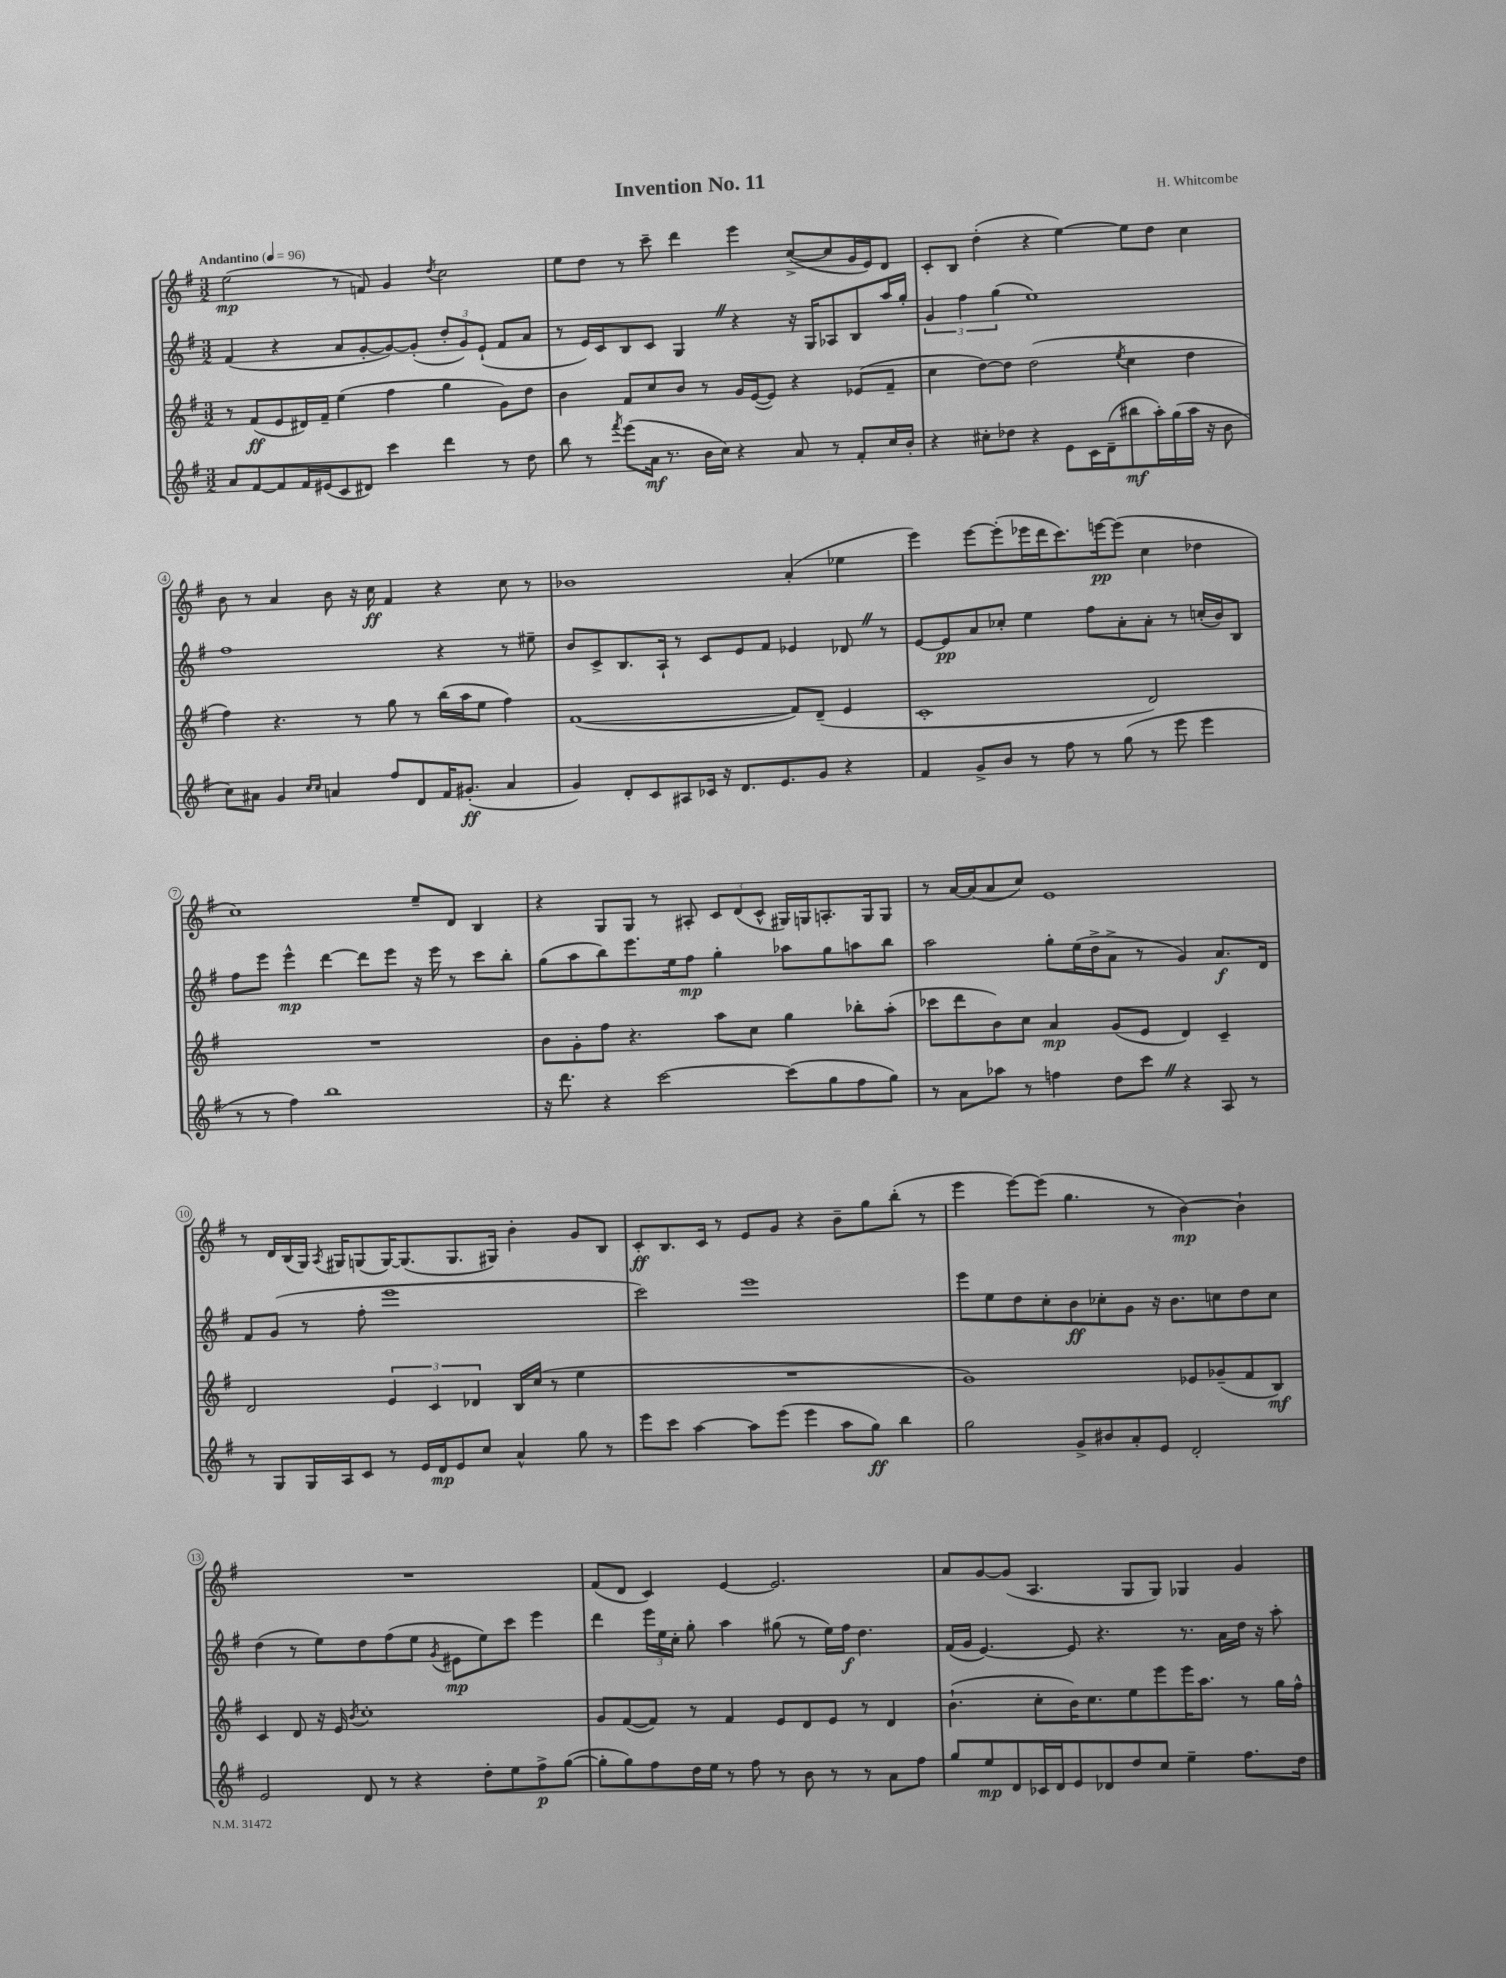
\header { title = "Invention No. 11" composer = "H. Whitcombe" }
<<
\new StaffGroup <<
\new Staff = "s0" {
    \clef treble \key g \major \numericTimeSignature \time 3/2 \tempo "Andantino" 4 = 96
    \autoBeamOff e''2\mp( r8 f'8) g'4 \acciaccatura { d''8 } c''2 |
    e''8[ d''8] r8 c'''8-- d'''4 e'''4 c''8[~->( c''8 g'16 e'16) d'8] |
    c'8[-. b8] d''4-.( r4 e''4~) e''8[ d''8] c''4 |
    b'8 r8 a'4 b'8 r16 c''16\ff fis'4 r4 c''8 r8 |
    bes'1 a'4-.( ees''4 |
    e'''4) e'''8[~ e'''8-.( ees'''16 d'''16 c'''8.) e'''16~\pp e'''8]( c''4 des''4 |
    c''1) e''8[-- d'8] b4 |
    r4 g8[ g8] r8 ais8-. \tuplet 3/2 { c'8[ d'8( c'8]-^ } gis16[) g16 a8.-. g16 g8] |
    r8 a'16[~ a'16( a'8 c''8]) e'1 |
    r8 d'16[ b16( g16]) \acciaccatura { a8 } gis16[ g8( g16~) g8.( g8. gis16]) b'4-. g'8[ b8] |
    c'8[-.\ff b8. c'16] r8 e'8[ g'8] r4 b'8[-- g''8 b''8]-.( r8 |
    e'''4 e'''8[~) e'''8]( g''4. r8 b'4~\mp) b'4-! |
    R1. |
    fis'8[( d'8] c'4) e'4~ e'2. |
    a'8[ g'8~ g'8]( a4. g8[ g8]) ges4 g'4 \bar "|." |
}
\new Staff = "s1" {
    \clef treble \key g \major \numericTimeSignature \time 3/2
    \autoBeamOff fis'4( r4 a'8[ g'8~-. g'8~) g'8]-.( \tuplet 3/2 { d''8[-. g'8) e'8]-!( } fis'8[ a'8] |
    r8 e'16[) c'16 b8 c'8] g4 \once \override BreathingSign.text = \markup { \musicglyph "scripts.caesura.straight" } \breathe r4 r16 g16[ aes8 b8 a''16 g''16]-. |
    \tuplet 3/2 { g'4 fis''4 g''4( } e''1) |
    fis''1 r4 r8 eis''8-- |
    b'8[ c'8-> b8. a16]-! r8 c'8[ e'8 fis'8] ees'4 des'8 \once \override BreathingSign.text = \markup { \musicglyph "scripts.caesura.straight" } \breathe r8 |
    e'8[~ e'8\pp a'8 ces''8]-. e''4 fis''8[ a'8-. a'8]-. r8 c''16[-.( b'16) b8] |
    fis''8[ e'''8] e'''4-^\mp d'''4~ d'''8[ e'''8] r16 e'''16 r8 c'''8[ b''8]-. |
    g''8[( a''8 b''8) e'''8. e''16 fis''8]\mp g''4-. aes''8[ g''8 a''8 b''8] |
    a''2 g''8[-. e''16( d''16-> a'8]-> r8 g'4) a'8.[\f d'16] |
    fis'8[ g'8]( r8 fis''8-. e'''1 |
    c'''2) e'''1 |
    e'''8[ e''8 d''8 c''8-. b'8\ff ces''8-. g'8] r16 b'8.[ c''8 d''8 c''8] |
    d''4( r8 e''8[) d''8 fis''8( e''8] \acciaccatura { g'8 } eis'8[\mp e''8) c'''8] e'''4 |
    d'''4 \tuplet 3/2 { e'''16[ e''16 c''16]-. } g''8-. a''4 gis''8( r8 e''16[) fis''16]\f d''4. |
    fis'16[( g'16] e'4.~) e'8 r4. r8. a'16[ d''16] r16 a''8-. \bar "|." |
}
\new Staff = "s2" {
    \clef treble \key g \major \numericTimeSignature \time 3/2
    \autoBeamOff r8 fis'8[\ff( e'8 dis'16) fis'16]-- e''4( fis''4 g''4 g'8[) d''8] |
    b'4 fis'8[ c''8 b'8] r8 g'16[ e'16~( e'8]) r4 ees'8[( fis'8]-- |
    c''4 d''8[~) d''8] d''2( \acciaccatura { e''8 } c''4 d''4 |
    fis''4) r4. r8 g''8 r8 b''16[( a''16 e''8] fis''4) |
    fis'1~( fis'8[) d'8]--( e'4 |
    c'1-. d'2) |
    R1. |
    b'8[ g'8-. fis''8] r4. a''8[ c''8] g''4 bes''8[-. a''8]-.( |
    ces'''8[ d'''8 b'8) c''8] a'4\mp g'8[( e'8] d'4) c'4-- |
    d'2 \tuplet 3/2 { e'4 c'4 des'4 } b16[ c''16]( r8 e''4 |
    R1. |
    g'1) ees'8[ ges'8--( fis'8 b8]\mf) |
    c'4 d'8 r16 e'16 \acciaccatura { b'8 } c''1-. |
    g'8[ fis'8~( fis'8]) r8 fis'4 e'8[ d'8 e'8] r8 d'4 |
    b'4.-!( c''8[-. b'16) c''8. e''8 e'''8 e'''16 a''8.] r8 g''16[ fis''16]-^ \bar "|." |
}
\new Staff = "s3" {
    \clef treble \key g \major \numericTimeSignature \time 3/2
    \autoBeamOff a'8[ fis'8~ fis'8 fis'16 eis'16( c'8 dis'8]) c'''4 d'''4 r8 d''8 |
    b''8 r8 \acciaccatura { fis'''8 } e'''8[( a'16]\mf r8. b'16[ c''16]) r4 a'8 r8 fis'8[-. c''16 b'16]-. |
    r4 cis''8[-. des''8] r4 e'8[ c'16 d'16--( bis''8\mf a''16-.) g''16( a''16] r16 b'8 |
    c''8[) ais'8] g'4 \grace { c''16[ c''16] } a'4 fis''8[ d'8 fis'16 gis'8.]-.\ff( a'4 |
    g'4) d'8[-. c'8 ais8 ces'16] r16 d'8.[ e'8. g'8] r4 |
    fis'4 g'8[-> b'8] r8 fis''8 r8 g''8( r8 e'''8 e'''4 |
    r8 r8 fis''4) b''1 |
    r16 d'''8. r4 c'''2~ c'''8[( g''8 fis''8 g''8]) |
    r8 a'8[ aes''8] r8 f''4 d''8[ c'''8] \once \override BreathingSign.text = \markup { \musicglyph "scripts.caesura.straight" } \breathe r4 a8 r8 |
    r8 g8[ g16 a16 c'8] r8 e'16[ d'16\mp e'8 c''8] a'4-^ g''8 r8 |
    e'''8[ c'''8] a''4~ a''8[ e'''8]( e'''4 a''8[ g''8]\ff) b''4 |
    g''2 g'8[-> bis'8 a'8-. e'8] d'2-. |
    e'2 d'8 r8 r4 d''8[-. e''8 fis''8->\p g''8]~( |
    g''8[-. g''8) fis''8 d''16 e''16] r8 fis''8 r8 b'8 r8 r8 a'8[ fis''8] |
    g''8[ e''8\mp d'8 ces'16 d'16 e'8 des'8 d''8 c''8] e''4-- fis''8.[ d''16] \bar "|." |
}
>>
>>
\layout { \context { \Score \override BarNumber.stencil = #(make-stencil-circler 0.1 0.3 ly:text-interface::print) } }
